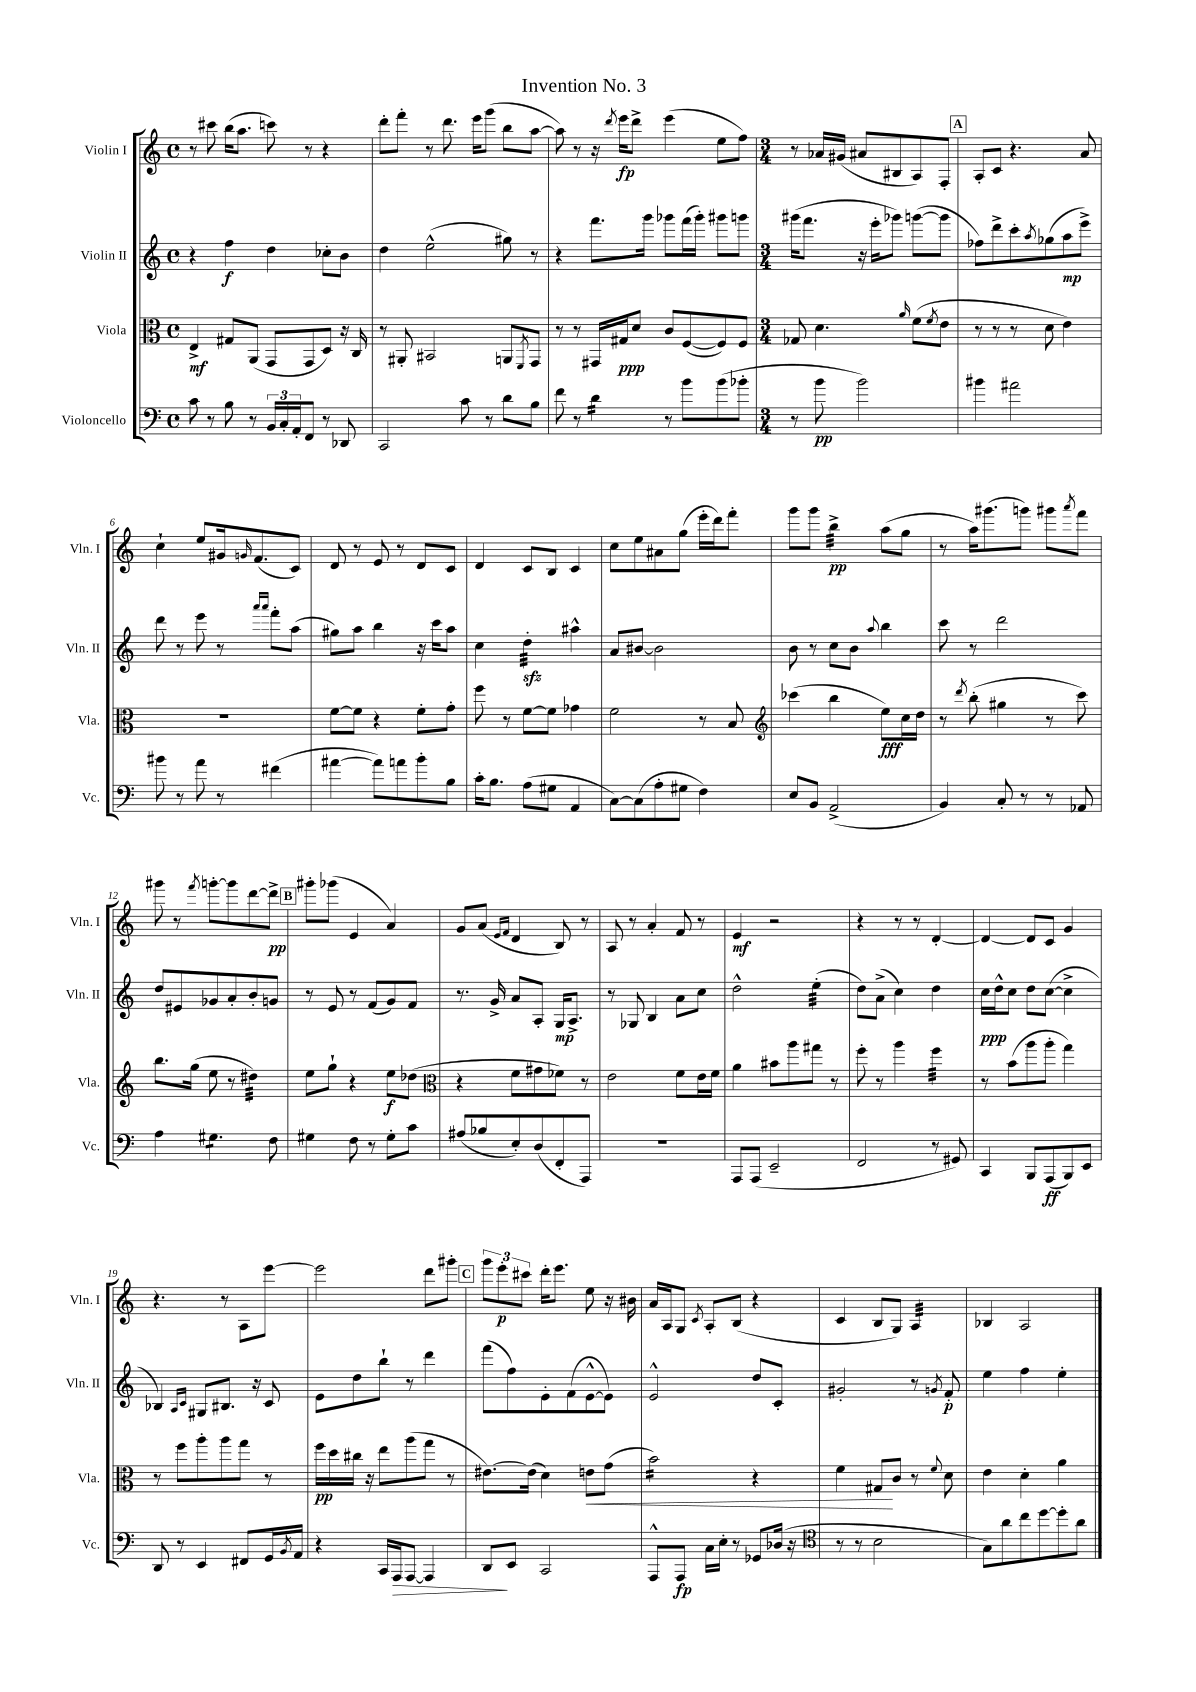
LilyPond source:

\header { title = "Invention No. 3" }
<<
\new StaffGroup <<
\new Staff = "s0" \with { instrumentName = "Violin I" shortInstrumentName = "Vln. I" } {
    \clef treble \key c \major \defaultTimeSignature \time 4/4
    r8 cis'''8 b''16( a''8. c'''8) r8 r4 |
    d'''8-. f'''8-. r8 d'''8. e'''16 g'''8( b''8 a''8~ |
    a''8) r8 r16 \acciaccatura { d'''8 } e'''16\fp d'''8-> e'''4( e''8 f''8) |
    \numericTimeSignature \time 3/4 r8 aes'16 gis'16( ais'8 bis8 a8) f8-. |
    \mark \markup { \box "A" } a8-. c'8 r4. a'8 |
    c''4-! e''8 gis'16 \grace { g'16 } f'8.( c'8) |
    d'8 r8 e'8 r8 d'8 c'8 |
    d'4 c'8 b8 c'4 |
    c''8 e''8 ais'8 g''8( e'''16-. d'''16) f'''8-. |
    g'''8 g'''8 b''4:32->\pp a''8( g''8 |
    r8 a''16) gis'''8.( g'''8) gis'''8 \acciaccatura { a'''8 } f'''8 |
    gis'''8 r8 \acciaccatura { f'''8 } g'''8~-. g'''8 d'''8~ d'''8->\pp |
    \mark \markup { \box "B" } gis'''8-. ges'''8( e'4 a'4) |
    g'8 a'8( \grace { e'16 f'16 } d'4 b8) r8 |
    a8 r8 a'4-. f'8 r8 |
    e'4\mf r2 |
    r4 r8 r8 d'4~-. |
    d'4~ d'8 c'8 g'4 |
    r4. r8 a8 e'''8~ |
    e'''2 d'''8 gis'''8-. |
    \mark \markup { \box "C" } \tuplet 3/2 { g'''8 e'''8-.\p cis'''8 } d'''16-. e'''8. e''8 r16 bis'16 |
    a'16 a16 g8 \acciaccatura { c'8 } a8-. b8( r4 |
    c'4 b8 g8) a4:32 |
    bes4 a2 \bar "|." |
}
\new Staff = "s1" \with { instrumentName = "Violin II" shortInstrumentName = "Vln. II" } {
    \clef treble \key c \major \defaultTimeSignature \time 4/4
    r4 f''4\f d''4 ces''8-. b'8 |
    d''4 e''2-^( gis''8) r8 |
    r4 f'''8. g'''16 ges'''8 f'''16( ges'''16-.) gis'''8 g'''8 |
    \numericTimeSignature \time 3/4 gis'''16( f'''8. r16 e'''16-. ges'''8) g'''8~( g'''8 |
    \mark \markup { \box "A" } fes''8) d'''8-> c'''8-. \acciaccatura { a''8 } ges''8( a''8\mp e'''8->) |
    d'''8 r8 e'''8 r8 \grace { a'''16 a'''16 } f'''8-. a''8( |
    gis''8) a''8 b''4 r16 c'''16 a''8 |
    c''4 d''4:32-.\sfz ais''4-^ |
    a'8 bis'8~ bis'2 |
    b'8 r8 c''8 b'8 \appoggiatura { a''8 } b''4 |
    c'''8 r8 d'''2 |
    d''8 eis'8 ges'8 a'8-. b'8-. g'8 |
    \mark \markup { \box "B" } r8 e'8 r8 f'8( g'8) f'8 |
    r8. g'16-> a'8 a8-. g16\mp a8.-> |
    r8 ges8 b4 a'8 c''8 |
    d''2-^ e''4:32-.( |
    d''8) a'8->( c''4) d''4 |
    c''16\ppp d''16-^ c''8 d''8 c''8~( c''4-> |
    bes4) \grace { a16 c'16 } gis8 bis8. r16 c'8 |
    e'8 d''8 b''8-! r8 d'''4 |
    \mark \markup { \box "C" } f'''8( f''8) e'8-. f'8( e'8~-^ e'8) |
    e'2-^ d''8 c'8-. |
    gis'2-. r8 \acciaccatura { g'8 } f'8-.\p |
    e''4 f''4 e''4-. \bar "|." |
}
\new Staff = "s2" \with { instrumentName = "Viola" shortInstrumentName = "Vla." } {
    \clef alto \key c \major \defaultTimeSignature \time 4/4
    e4->\mf gis8 a,8( g,8 g,8 d8) r16 c16 |
    r8 ais,8-. bis,2 a,8 \acciaccatura { f,8 } g,8 |
    r8 r8 gis,16 gis16\ppp d'8 c'8 f8~( f8) f8 |
    \numericTimeSignature \time 3/4 ges8 d'4. \grace { a'16 } f'8( \acciaccatura { f'8 } e'8 |
    \mark \markup { \box "A" } r8 r8 r8 d'8 e'4) |
    R2. |
    f'8~ f'8 r4 f'8-. g'8-. |
    f''8 r8 f'8~ f'8 ges'4 |
    f'2 r8 b8 |
    \clef treble ces'''4( b''4 e''8\fff) c''16 d''16 |
    r8 \acciaccatura { d'''8 } b''8-.( gis''4 r8 c'''8) |
    b''8. g''16( e''8 r8 dis''4:32) |
    \mark \markup { \box "B" } e''8 g''8-! r4 e''8\f des''8( |
    \clef alto r4 f'8 gis'8 fes'8) r8 |
    e'2 f'8 e'16 f'16 |
    a'4 bis'8 a''8 gis''8 r8 |
    f''8-. r8 a''4 f''4:32 |
    r8 b'8( a''8 a''8-. g''4) |
    r8 f''8 a''8-. a''8 g''8 r8 |
    f''16\pp d''16 cis''16 r16 e''8 a''8( g''8 r8 |
    \mark \markup { \box "C" } eis'8.~) eis'16( d'4) e'8\< g'8( |
    b'2:16) r4 |
    f'4 gis8\! c'8 r8 \appoggiatura { f'8 } d'8 |
    e'4 d'4-. a'4 \bar "|." |
}
\new Staff = "s3" \with { instrumentName = "Violoncello" shortInstrumentName = "Vc." } {
    \clef bass \key c \major \defaultTimeSignature \time 4/4
    c'8 r8 b8 r8 \tuplet 3/2 { b,16 c16-. a,16-. } f,8 r8 des,8 |
    c,2 c'8 r8 d'8 b8 |
    f'8 r8 d'4:16 r8 b'8 b'8( bes'8-. |
    \numericTimeSignature \time 3/4 r8 b'8\pp b'2) |
    \mark \markup { \box "A" } bis'4 ais'2 |
    bis'8 r8 a'8 r8 fis'4( |
    ais'4~ ais'8) a'8 b'8-. b8 |
    c'16-. b8. a8( gis8 a,4 |
    c8~) c8( a8-. gis8 f4) |
    e8 b,8 a,2->( |
    b,4) c8-. r8 r8 aes,8 |
    a4 gis4.:8 f8 |
    \mark \markup { \box "B" } gis4 f8 r8 gis8-. c'8 |
    ais8( bes8 e8-.) d8( f,8-. a,,8) |
    R2. |
    a,,8 a,,8( e,2-- |
    f,2 r8 gis,8) |
    c,4 b,,8 a,,8\ff( b,,8) e,8 |
    d,8 r8 e,4 fis,8 g,16 \acciaccatura { b,8 } a,16 |
    r4 c,16 a,,16\> a,,8~ a,,4 |
    \mark \markup { \box "C" } d,8\! e,8 c,2 |
    a,,8-^ a,,8\fp c16 e16-. r8 ges,8 des16( r16 |
    \clef tenor r8 r8 b2 |
    g8) a'8 c''8 d''8~ d''8-. a'8 \bar "|." |
}
>>
>>
